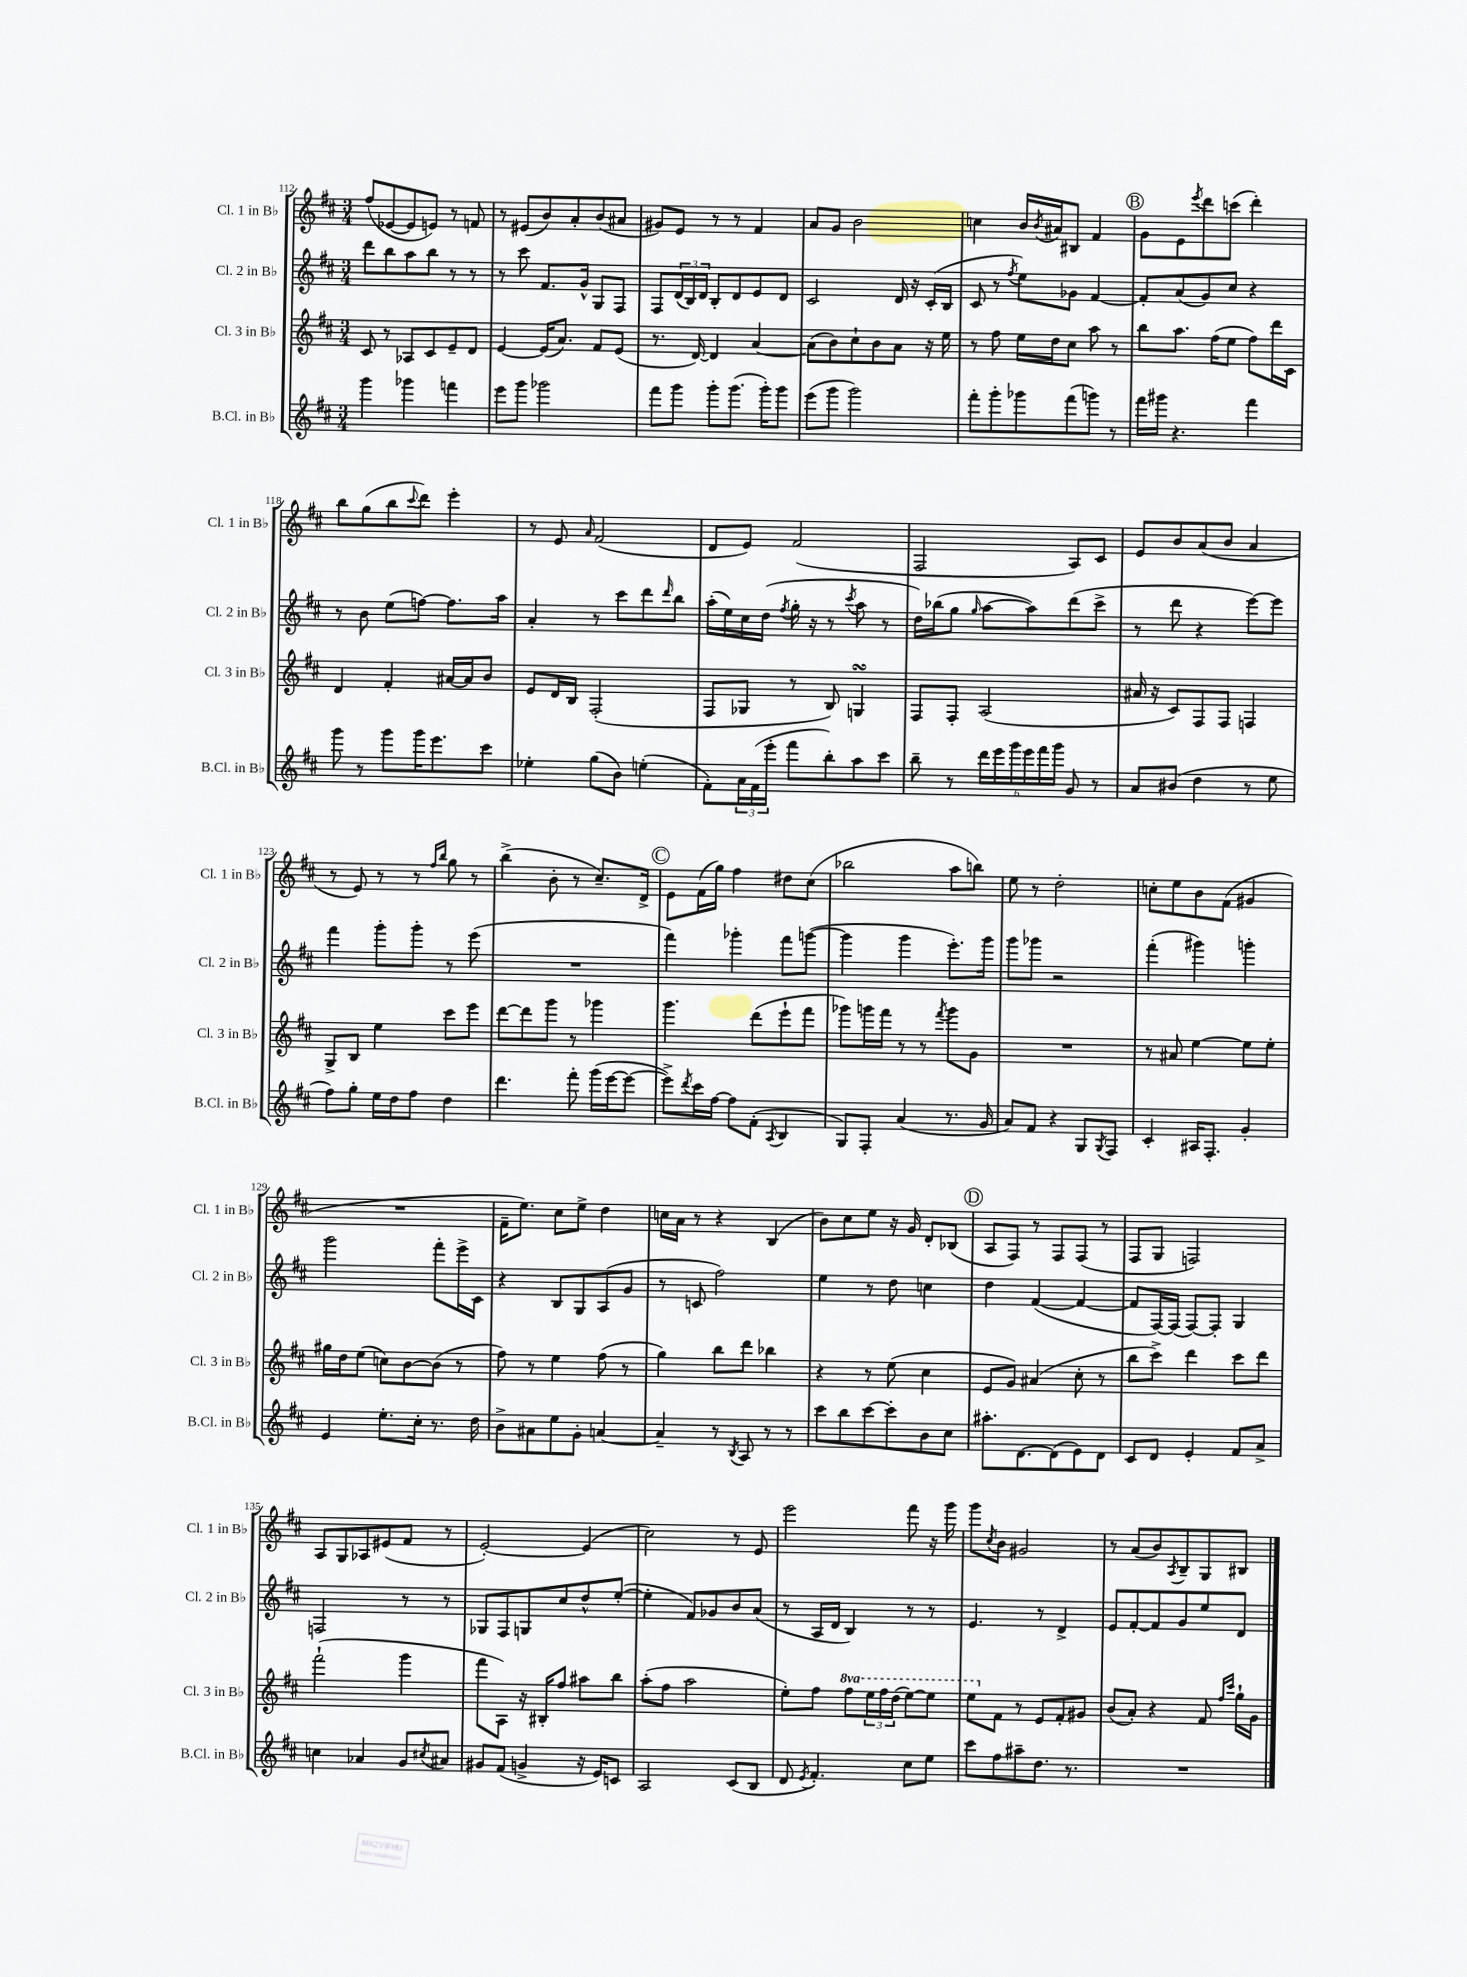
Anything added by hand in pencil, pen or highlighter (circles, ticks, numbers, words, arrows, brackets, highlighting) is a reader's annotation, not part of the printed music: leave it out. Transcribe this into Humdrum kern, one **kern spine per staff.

**kern	**kern	**kern	**kern
*staff4	*staff3	*staff2	*staff1
*clefG2	*clefG2	*clefG2	*clefG2
*k[f#c#]	*k[f#c#]	*k[f#c#]	*k[f#c#]
*M3/4	*M3/4	*M3/4	*M3/4
4ggg	8c#	8ddd	(8ff#
.	8r	8bb	[8e-
4ggg-	8A-	8aa	8e-]
.	8c#	8bb	8e)
4fff	8e~	8r	8r
.	8d	8r	8f
=	=	=	=
8eee	[4e	8r	8r
8ggg	.	8ccc#	(8e#
2ggg-	(16e]	8.f#	8b)
.	8.a)	.	.
.	.	.	8a'
.	.	16g^^	.
.	8f#	8G	(8b
.	(8e	8F#	8a#
=	=	=	=
8fff#	8.r	8F#	8g#)
8ggg	.	(24d	8e
.	.	24B)	.
.	[16d)	.	.
.	.	24d	.
8ggg'	4d]	8B'	8r
(8.ggg	.	8d	8r
.	[4a	8e	4f#
16ggg')	.	.	.
8ggg	.	8d	.
=	=	=	=
(8eee	(8a]	2c#	8a
8ggg	8b)	.	8g
2ggg)	8cc#`	.	2b
.	8b	.	.
.	8a	16d	.
.	.	16r	.
.	16r	(16c#'	.
.	16ee	16B	.
=	=	=	=
8fff#'	8r	8c#	4cc
8ggg'	8ff#	8r	.
.	.	8qff#	.
8ggg-	16ee	8ee)	16b
.	.	.	8qb
.	16dd	.	16a#
(8fff#	8cc#	8g-	8B#
8ggg)	8aa	[4f#	4f#
8r	8r	.	.
=	=	=	=
16fff#	8bb	8f#']	8g
16ggg#	.	.	.
4.r	8.aa	(8a	8e
.	.	.	8qeee
.	.	8g)	8ddd
.	(16ff#	.	.
.	8ee	8cc#	(8ccc
4fff#	8ff#)	4r	4ddd')
.	16ddd	.	.
.	16c#	.	.
=	=	=	=
8ggg	4d	8r	8bb
8r	.	8b	(8gg
8ggg	4f#'	(8ee	8bb
.	.	.	8qqccc#
16ggg	.	[8ff)	8ddd)
8.eee	.	.	.
.	[16a#	8.ff]	4eee'
.	16a#]	.	.
8ccc#	8b	.	.
.	.	16aa	.
=	=	=	=
4ee-'	8e	4a'	8r
.	16d	.	8e
.	16B	.	.
.	.	.	16qqa
(8gg	(2F#'	8r	(2f#
8b)	.	8ccc#	.
(4ee'	.	8ddd	.
.	.	16qqddd	.
.	.	8bb	.
=	=	=	=
8f#')	8F#	(16aa'	8d
.	.	16ee)	.
24a	8G-	16cc#	8e)
(24f#	.	.	.
.	.	(16dd	.
24eee'	.	.	.
.	.	8qff#	.
8fff#	8r	16gg'	(2f#
.	.	16r	.
8bb')	8B)	8r	.
.	.	8qccc#	.
8aa	4G	8aa	.
8ccc#	.	8r	.
=	=	=	=
8bb~	8F#	16dd)	2F#
.	.	(16bb-	.
8r	8F#'	8gg	.
.	.	16qqgg	.
24ddd	(2A	[8aa	.
24eee	.	.	.
24ggg	.	.	.
24eee	.	8aa])	.
24fff#	.	.	.
24ggg	.	.	.
8g	.	(8ddd	8A)
8r	.	8ccc#^	8c#
=	=	=	=
8a	16a#	8r	8e
.	16r	.	.
(8b#	8c#)	8ddd	8b
4dd	8F#	4r	(8a
.	8F#	.	8b
8r	4F	[8eee)	4a
8ee	.	8eee]	.
=	=	=	=
8ff#)	8G^	4fff#	8r
8gg'	8B	.	8e)
16ee	4ee	8ggg'	8r
16dd	.	.	.
8ff#	.	8ggg'	8r
.	.	.	16qqff#
.	.	.	16qqbb
4dd	8ccc#	8r	8gg
.	8eee	(8eee	8r
=	=	=	=
4.ddd	[8ddd	2.r	(4bb^
.	8ddd]	.	.
.	8ggg	.	8b'
8fff#'	8r	.	8r
(16ggg	4ggg-	.	8.cc#~)
[16eee	.	.	.
8eee_	.	.	.
.	.	.	16d^
=	=	=	=
8eee^])	4.ggg	4fff#)	8e
8qddd	.	.	.
16ccc#	.	.	(16f#
[16ff#	.	.	16gg)
8ff#]	.	4ggg-'	4ff#
(8f#'	(8ddd	.	.
8qA	.	.	.
4B	8eee`	8fff#	8dd#
.	8fff#	([8ggg	(8cc#
=	=	=	=
8G)	8ggg-)	4ggg]	2bb-
8F#'	16ggg	.	.
.	16fff#	.	.
(4a	8r	4ggg	.
.	8r	.	.
.	8qfff#	.	.
8.r	8ggg	8.eee')	8aa
.	8g	.	8bb)
16g	.	16ggg	.
=	=	=	=
8a)	2.r	8ggg	8ee
8f#	.	8ggg-	8r
4r	.	2r	2dd'
8G	.	.	.
8qG	.	.	.
8F#	.	.	.
=	=	=	=
4c#'	8r	(4fff#'	8cc'
.	8a#	.	8ee
16A#	[4ee	4ggg#)	8b
8.F#'	.	.	.
.	.	.	(8f#
4g'	8ee]	4ggg'	4g#
.	8ee'	.	.
=	=	=	=
4e	16gg#	2ggg	2.r
.	16dd	.	.
.	(8ee	.	.
8.ee'	8cc)	.	.
.	[8b	.	.
16cc#'	.	.	.
8.r	(8b]	8fff#'	.
.	8r	16eee^	.
16dd	.	16c#	.
=	=	=	=
8b^	8ff#)	4r	16f#~
.	.	.	8.ee)
8a#	8r	.	.
8ee	4ee	8B	8cc#
8g'	.	8G	8ee^
[4a	(8ff#	(8A	4dd
.	8r	8g	.
=	=	=	=
4a~]	4gg)	8r	16cc
.	.	.	16a
.	.	8c	8r
8r	8bb	2ff#)	4r
8qB	.	.	.
8A	8ddd	.	.
8r	4bb-	.	(4B
8r	.	.	.
=	=	=	=
8ccc#	4r	4ee	8b)
8bb	.	.	8cc#
[8ccc#	8r	8r	8ee
8ccc#']	(8ee	8dd	16r
.	.	.	16g
8b	4cc#	4cc	8d'
8cc#	.	.	(8B-
=	=	=	=
8.aa#'	8e	4dd	8A
.	8g)	.	8F#)
[8.d	.	.	.
.	(4a#	([4f#	8r
(8d]	.	.	8F#
8e)	8cc#'	4f#_	(8F#
8d	8r	.	8r
=	=	=	=
8c#	8bb	8f#]	8F#
8d	8ccc#^)	[16F#)	8G
.	.	(16F#]	.
4e'	4ddd	[8F#)	2F)
.	.	8F#']	.
8f#	8ccc#	4G	.
8a^	8ddd	.	.
=	=	=	=
4cc	(2fff#`	2F	8A
.	.	.	8G
4a-	.	.	8A-
.	.	.	(8e#
8g	4ggg	8r	8f#
8qcc#	.	.	.
8a#	.	8r	8r
=	=	=	=
8g#	8fff#	8G-	[2e')
(8f#	8A)	8F#	.
4g^	16r	8G	.
.	16B#'	.	.
.	8ff#	8cc#	.
16r	8aa#	8dd^^	(4e]
16e)	.	.	.
8c	8bb	([8ee'	.
=	=	=	=
2A	(8aa'	4ee']	2cc#)
.	8ff#	.	.
.	2aa	8f#)	.
.	.	8g-	.
(8c#	.	8b	8r
8B	.	(8a	8e
=	=	=	=
8d	8ee')	8r	2eee
8qe	.	.	.
4.f#')	8ff#	16A	.
.	.	16d	.
.	8fff#	4B)	.
.	24eee	.	.
.	24fff#	.	.
.	(24ddd	.	.
8cc#	[8eee)	8r	8fff#
8ee	8eee]	8r	16r
.	.	.	16ggg
=	=	=	=
8ccc#	8eee	4.e	8ggg
.	.	.	8qcc#
8ff#	8f#	.	8b
8aa#~	8r	.	2g#
8.dd	8e	8r	.
.	8f#'	4d^	.
8.r	.	.	.
.	8g#	.	.
=	=	=	=
2.r	(8b	8e	8r
.	8a')	[8f#'	(8a
.	4r	8f#]	8b)
.	.	.	8qA
.	.	8g	8B~
.	8f#	8ee	8G
.	16qqff#	.	.
.	16qqccc#	.	.
.	16gg`	8d	8B#
.	16g	.	.
==	==	==	==
*-	*-	*-	*-
